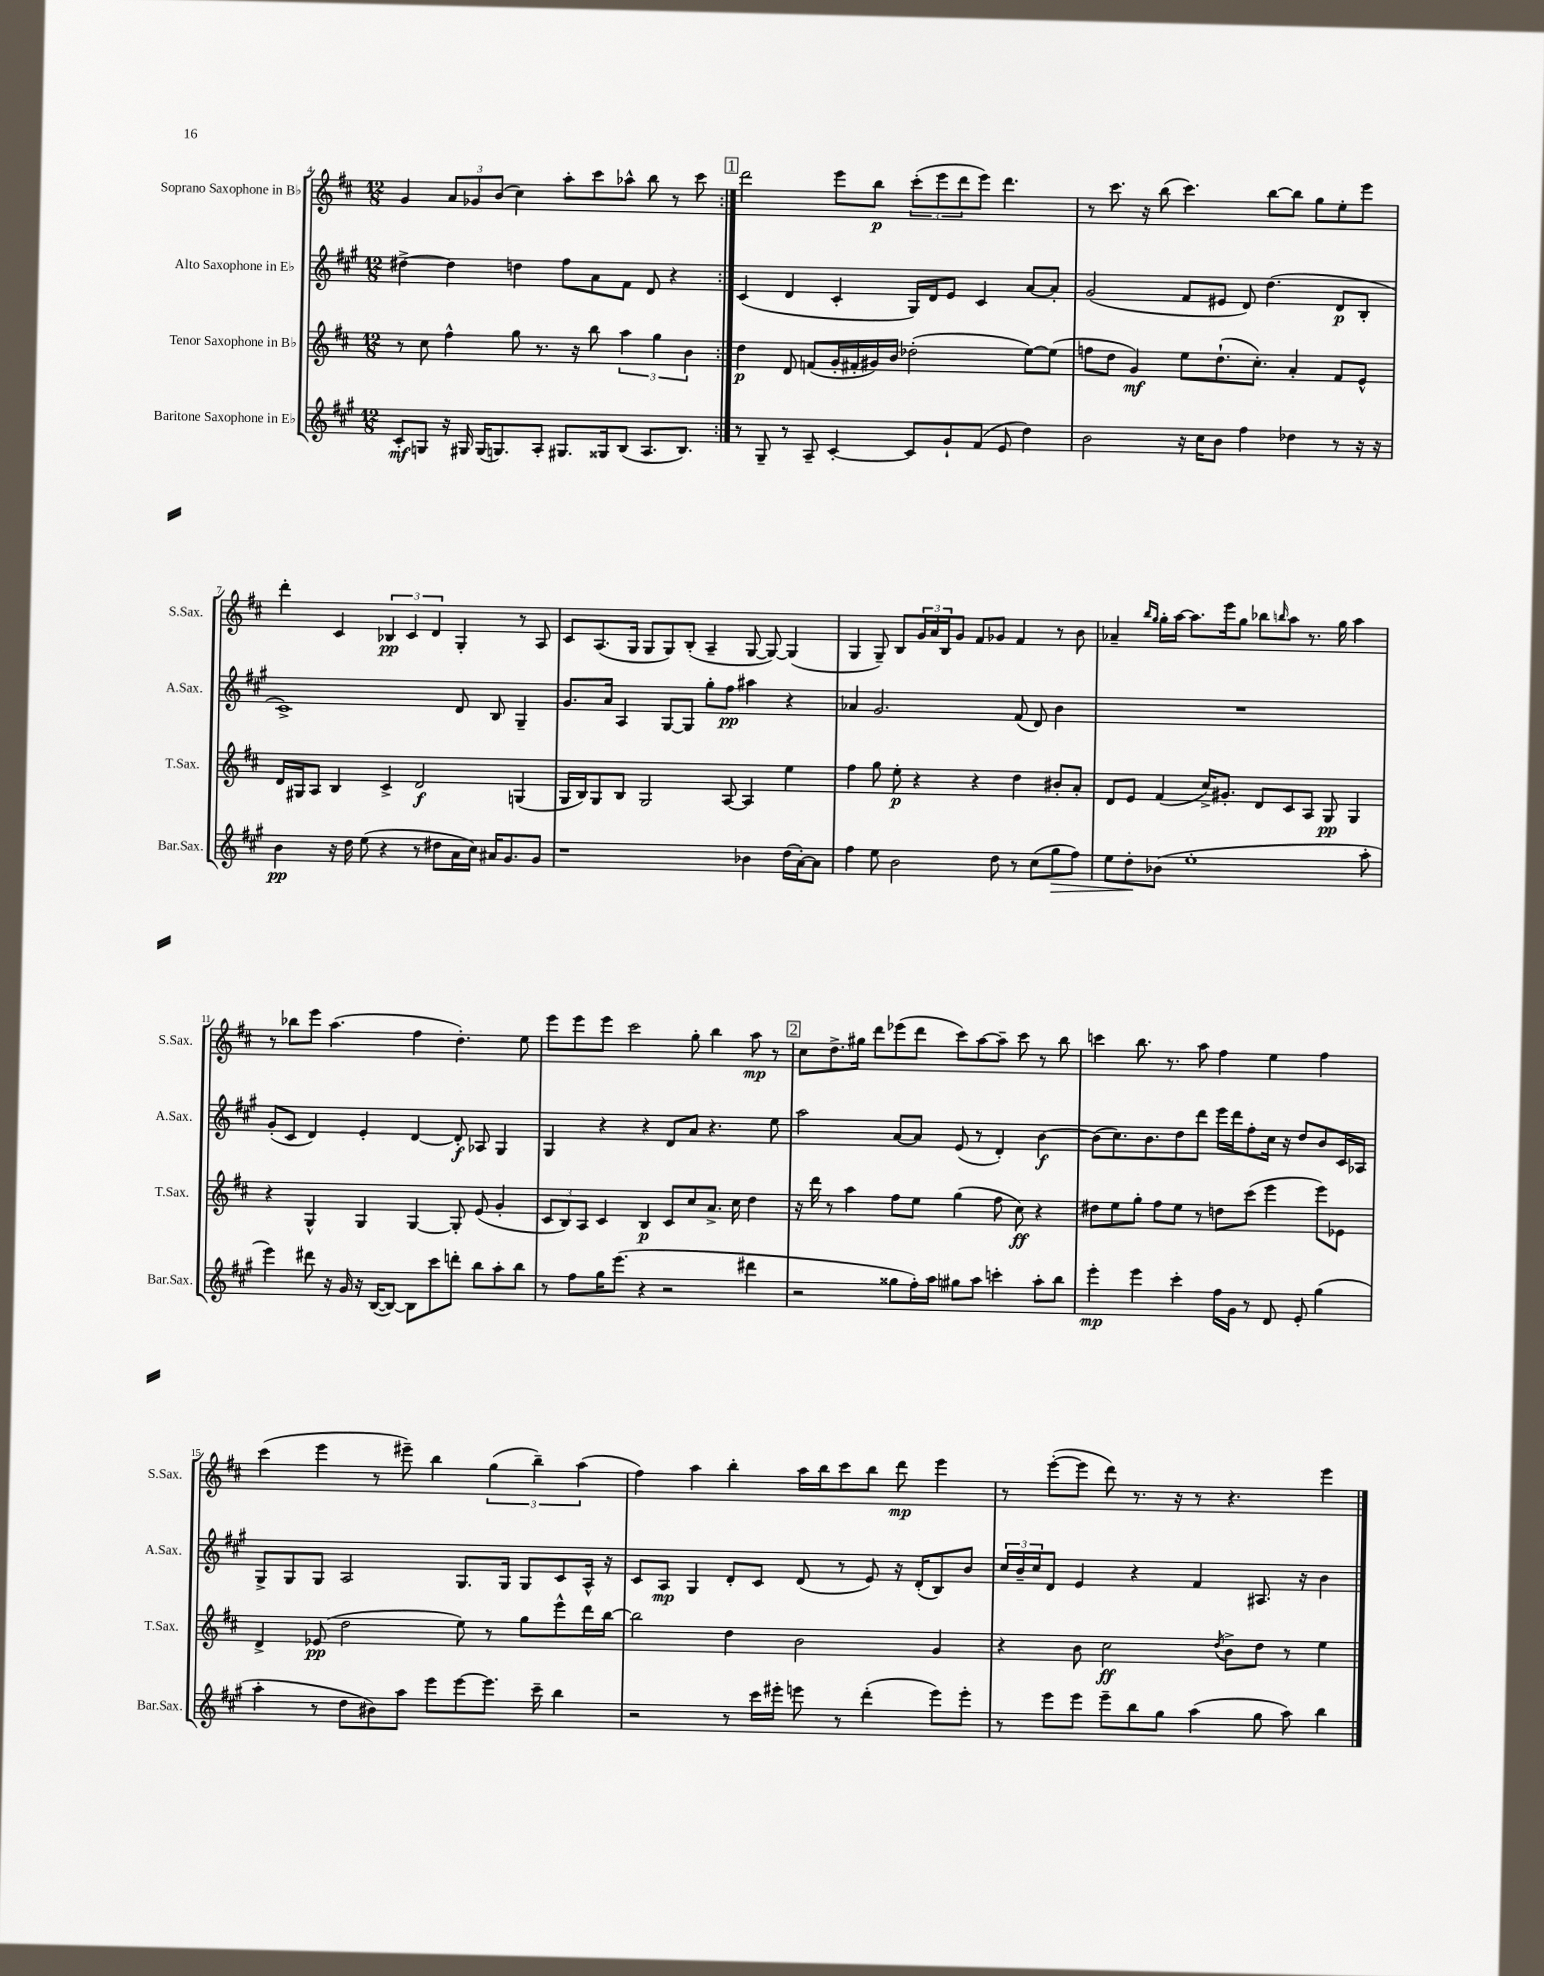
<<
\new StaffGroup <<
\new Staff = "s0" \with { instrumentName = "Soprano Saxophone in Bb" shortInstrumentName = "S.Sax." } {
    \clef treble \key d \major \numericTimeSignature \time 12/8
    \repeat volta 2 { g'4 \tuplet 3/2 { a'8 ges'8 b'8( } cis''4) a''8-. cis'''8 aes''8-^ b''8 r8 cis'''8 | }
    \mark \markup { \box "1" } d'''2 e'''8 b''8\p \tuplet 3/2 { cis'''8-.( e'''8 d'''8 } e'''8) d'''4. |
    r8 cis'''8. r16 b''8( cis'''4.) b''8~ b''8 g''8 e''8-. e'''8 |
    d'''4-. cis'4 \tuplet 3/2 { bes4\pp cis'4 d'4 } g4-. r8 a8 |
    cis'8 a8.( g16 g8 g8) b8-.( a4-- g8~ g8~) g4( |
    g4 g8--) b8 \tuplet 3/2 { g'16 a'16 b16 } g'8 fis'8 ges'8 fis'4 r8 b'8 |
    aes'4-- \grace { b''16 g''16 } g''16-. a''16~ a''8. e'''16 g''8 bes''8 \grace { b''16 } a''8 r8. g''16 a''4 |
    r8 bes''8 e'''8 a''4.( fis''4 d''4.-.) e''8 |
    e'''8 e'''8 e'''8 cis'''2 g''8-. b''4 a''8\mp r8 |
    \mark \markup { \box "2" } cis''8 d''8.-> gis''16 d'''8 ees'''8( d'''8 cis'''8) a''8~ a''8-- cis'''8 r8 b''8 |
    c'''4 b''8. r8. a''8 fis''4 e''4 fis''4 |
    cis'''4( e'''4 r8 eis'''8--) b''4 \tuplet 3/2 { g''4( b''4--) a''4( } |
    fis''4) a''4 b''4-. a''16 b''16 cis'''8 b''8 d'''8\mp e'''4 |
    r8 e'''8~-.( e'''8 d'''8) r8. r16 r8 r4. e'''4 \bar "|." |
}
\new Staff = "s1" \with { instrumentName = "Alto Saxophone in Eb" shortInstrumentName = "A.Sax." } {
    \clef treble \key a \major \numericTimeSignature \time 12/8
    \repeat volta 2 { dis''4~-> dis''4 d''4 fis''8 a'8 fis'8 d'8 r4 | }
    \mark \markup { \box "1" } cis'4( d'4 cis'4-. gis16) d'16 e'8 cis'4 a'8~ a'8-. |
    gis'2( fis'8 eis'8 d'8) d''4.( d'8\p b8-. |
    cis'1->) d'8 b8 gis4-- |
    gis'8. a'16 a4 gis8~ gis8 gis''8-. fis''8\pp ais''4 r4 |
    aes'4 gis'2. fis'8( d'8) b'4 |
    R1. |
    gis'8-.( cis'8 d'4) e'4-. d'4~ d'8-.\f aes8 gis4 |
    gis4 r4 r4 d'8 a'8 r4. e''8 |
    \mark \markup { \box "2" } a''2 a'8~ a'8 e'8( r8 d'4-.) b'4~\f |
    b'8( cis''8.) b'8. d''8 d'''8 e'''16 d'''16 fis''8-. cis''16 r16 d''8 b'8 cis'16 aes16 |
    gis8-> gis8 gis8 a2 gis8. gis16 gis8 cis'8 a16-^ r16 |
    cis'8 a8\mp gis4 d'8-. cis'8 d'8( r8 e'8) r16 d'16-.( b8) b'8 |
    \tuplet 3/2 { cis''16 b'16-- cis''16 } d'8 e'4 r4 fis'4 ais8. r16 b'4 \bar "|." |
}
\new Staff = "s2" \with { instrumentName = "Tenor Saxophone in Bb" shortInstrumentName = "T.Sax." } {
    \clef treble \key d \major \numericTimeSignature \time 12/8
    \repeat volta 2 { r8 cis''8 fis''4-^ g''8 r8. r16 b''8 \tuplet 3/2 { a''4 g''4 b'4 } | }
    \mark \markup { \box "1" } d''4\p d'8 f'8( g'16-. fis'16-. gis'16) b'16 des''2-.( e''8~) e''8( |
    f''8 d''8 g'4\mf) e''8 d''8.-!( cis''8.-.) a'4-. fis'8 e'8-^ |
    d'16 gis16 a8 b4 cis'4-> d'2\f g4( |
    g16 b16) g8 b8 g2 a8~ a4 e''4 |
    fis''4 g''8 e''8-.\p r4 r4 d''4 bis'8-. a'8-. |
    d'8 e'8 fis'4( cis''16->) gis'8.-. d'8 cis'8 a8 g8\pp g4 |
    r4 g4-^ g4 g4~ g8-. e'8( g'4-. |
    \tuplet 3/2 { cis'8 b8) a8 } cis'4 b4\p cis'8 cis''8 a'8.-> cis''16 d''4 |
    \mark \markup { \box "2" } r16 d'''16 r8 a''4 fis''8 e''8 g''4( fis''8 cis''8\ff) r4 |
    dis''8 e''8 g''8-. fis''8 e''8 r8 d''8 cis'''8( e'''4 e'''8) ees'8 |
    d'4-> ees'8\pp( d''2 e''8) r8 g''8 e'''8-^ d'''16 b''16~ |
    b''2 d''4 b'2 g'4 |
    r4 b'8 cis''2\ff \acciaccatura { d''8 } b'8-> d''8 r8 e''4 \bar "|." |
}
\new Staff = "s3" \with { instrumentName = "Baritone Saxophone in Eb" shortInstrumentName = "Bar.Sax." } {
    \clef treble \key a \major \numericTimeSignature \time 12/8
    \repeat volta 2 { cis'8-.\mf g8 r16 gis16 gis16( g8.) a8-. gis8. gisis16 b8( a8. b8.) | }
    \mark \markup { \box "1" } r8 gis8-- r8 a8-- cis'4~-. cis'8 gis'8-! fis'8( e'8 d''4) |
    b'2 r16 cis''16 b'8 fis''4 des''4 r8 r16 r16 |
    b'4\pp r16 d''16 e''8( r4 r8 dis''8 a'16 cis''16) ais'16 gis'8. gis'8 |
    r1 bes'4 d''16( a'16~-.) a'8 |
    fis''4 e''8 b'2 d''8 r8 cis''8( gis''8\> fis''8) |
    e''8 d''8-.\! bes'8( e''1-. a''8-. |
    e'''4) dis'''8 r16 gis'16 r16 b16~( b8~) b8 cis'''8 d'''8-. b''8 a''8-. b''8 |
    r8 fis''8 gis''16 e'''8.( r4 r2 dis'''4 |
    \mark \markup { \box "2" } r2 gisis''8 fis''16-.) a''16 gis''8 a''8 c'''4-. a''8-. b''8 |
    e'''4-.\mp e'''4 cis'''4-. fis''16 gis'16 r8 d'8 e'8-. gis''4( |
    a''4-. r8 d''8 bis'8) a''8 e'''8 e'''8~ e'''8. cis'''16-- b''4 |
    r2 r8 cis'''16 eis'''16-. e'''8 r8 d'''4-.( e'''8) e'''8-. |
    r8 e'''8 e'''8 e'''8-- b''8 gis''8 a''4( gis''8 a''8) b''4 \bar "|." |
}
>>
>>
\layout { \context { \Score currentBarNumber = #4 } }
